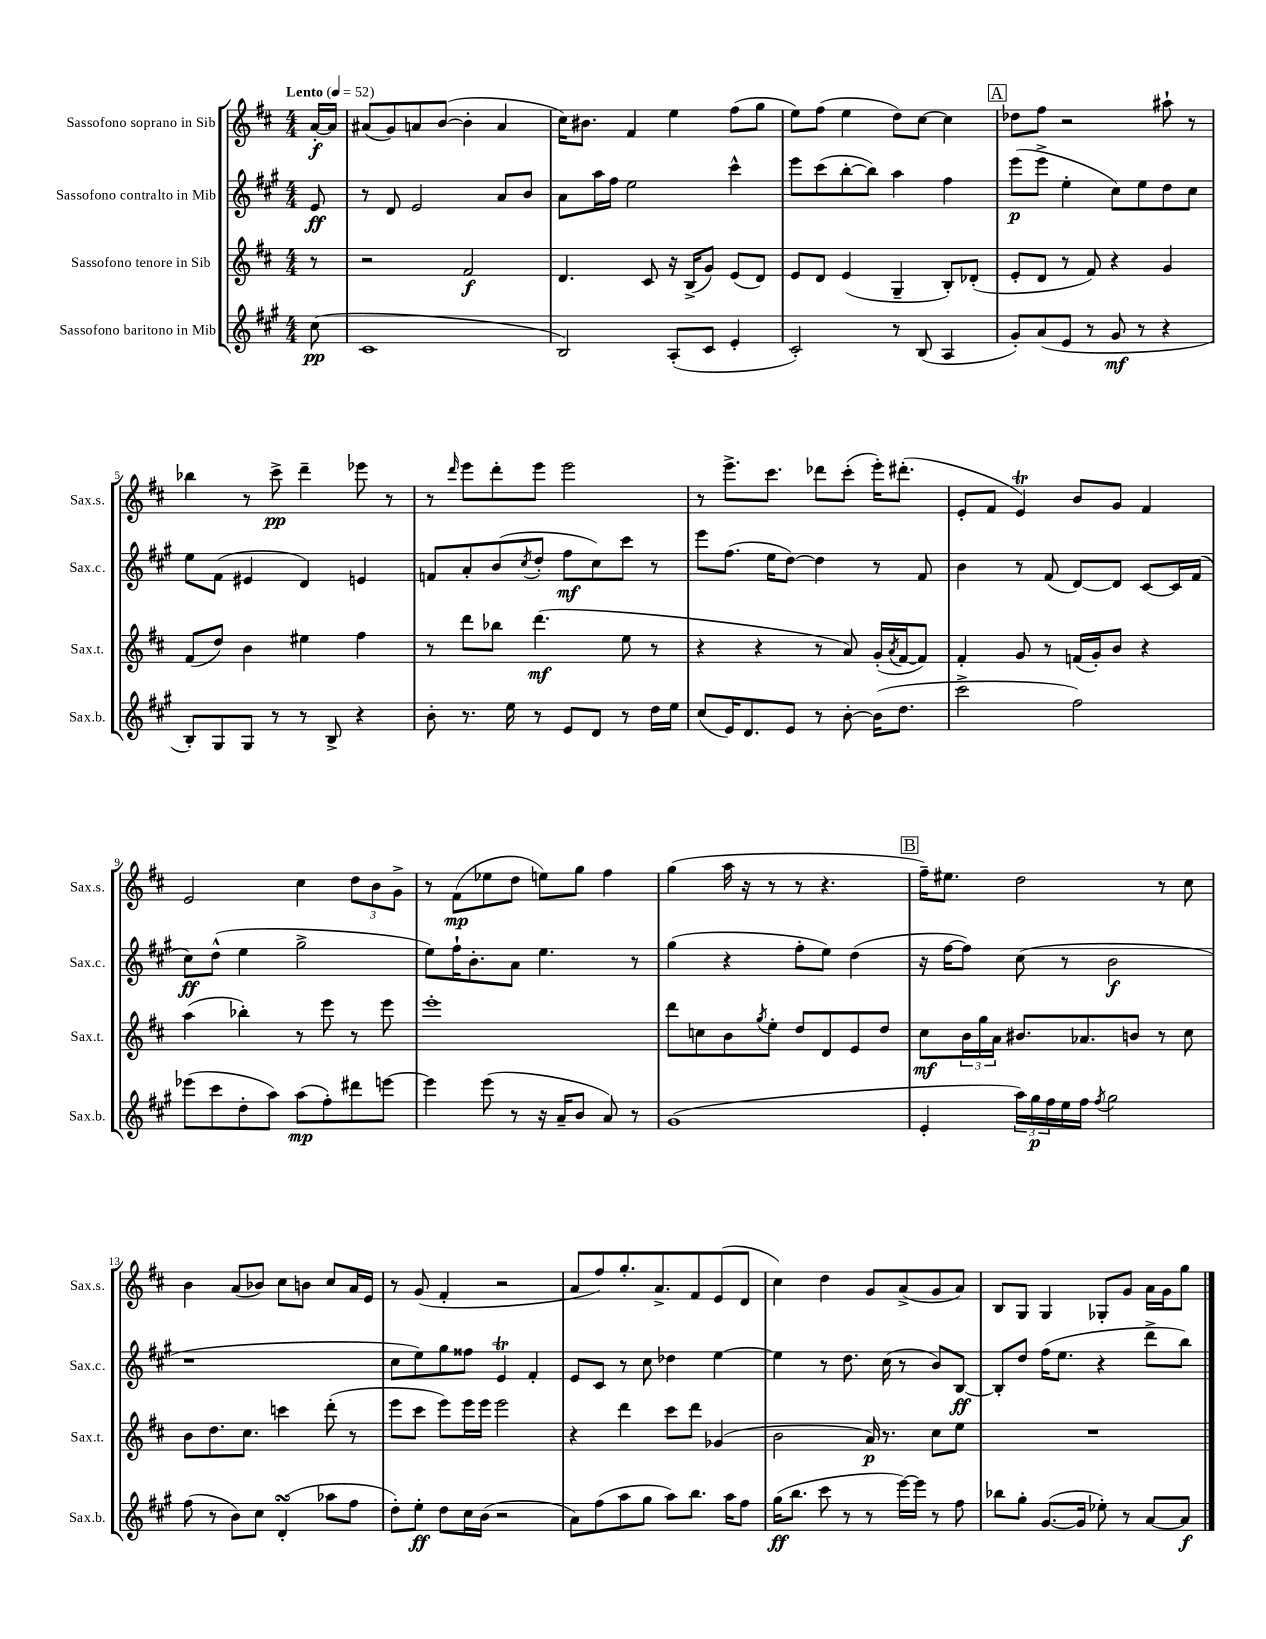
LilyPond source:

<<
\new StaffGroup <<
\new Staff = "s0" \with { instrumentName = "Sassofono soprano in Sib" shortInstrumentName = "Sax.s." } {
    \clef treble \key d \major \numericTimeSignature \time 4/4 \partial 8 \tempo "Lento" 4 = 52
    a'16~-.\f a'16 |
    ais'8( g'8) a'8 b'8~( b'4-. a'4 |
    cis''16) bis'8. fis'4 e''4 fis''8( g''8 |
    e''8) fis''8( e''4 d''8) cis''8~ cis''4 |
    \mark \markup { \box "A" } des''8 fis''8 r2 ais''8-! r8 |
    bes''4 r8 cis'''8->\pp d'''4-- ees'''8 r8 |
    r8 \grace { d'''16 } e'''8 d'''8-. e'''8 e'''2 |
    r8 e'''8.-> cis'''8. des'''8 cis'''8-.( e'''16-.) dis'''8.-.( |
    e'8-. fis'8 e'4\trill) b'8 g'8 fis'4 |
    e'2 cis''4 \tuplet 3/2 { d''8 b'8 g'8-> } |
    r8 fis'8\mp( ees''8 d''8 e''8) g''8 fis''4 |
    g''4( a''16 r16 r8 r8 r4. |
    \mark \markup { \box "B" } fis''16--) eis''8. d''2 r8 cis''8 |
    b'4 a'8( bes'8) cis''8 b'8 cis''8 a'16 e'16 |
    r8 g'8( fis'4-. r2 |
    a'8 fis''8) g''8.-. a'8.-> fis'8 e'8( d'8 |
    cis''4) d''4 g'8 a'8->( g'8 a'8) |
    b8 g8 g4 ges8-. g'8 a'16 g'16 g''8 \bar "|." |
}
\new Staff = "s1" \with { instrumentName = "Sassofono contralto in Mib" shortInstrumentName = "Sax.c." } {
    \clef treble \key a \major \numericTimeSignature \time 4/4 \partial 8
    e'8\ff |
    r8 d'8 e'2 a'8 b'8 |
    a'8 a''16 fis''16 e''2 cis'''4-^ |
    e'''8 cis'''8( b''8~-. b''8) a''4 fis''4 |
    \mark \markup { \box "A" } e'''8\p( e'''8-> e''4-. cis''8) e''8 d''8 cis''8 |
    e''8 fis'8( eis'4 d'4) e'4 |
    f'8 a'8-. b'8( \acciaccatura { cis''8 } d''8-. fis''8\mf cis''8) cis'''8 r8 |
    e'''8 fis''8.( e''16 d''8~) d''4 r8 fis'8 |
    b'4 r8 fis'8( d'8~) d'8 cis'8~ cis'16 fis'16( |
    cis''8\ff) d''8-^( e''4 gis''2-> |
    e''8) fis''16-! b'8.-. a'8 e''4. r8 |
    gis''4( r4 fis''8-. e''8) d''4( |
    \mark \markup { \box "B" } r16 fis''16~ fis''8) cis''8( r8 b'2\f |
    r1 |
    cis''8 e''8) gis''8 fisis''8 e'4\trill fis'4-. |
    e'8 cis'8 r8 cis''8 des''4 e''4~ |
    e''4 r8 d''8. cis''16( r8 b'8) b8~\ff |
    b8-. d''8 fis''16( e''8. r4 d'''8-> b''8) \bar "|." |
}
\new Staff = "s2" \with { instrumentName = "Sassofono tenore in Sib" shortInstrumentName = "Sax.t." } {
    \clef treble \key d \major \numericTimeSignature \time 4/4 \partial 8
    r8 |
    r2 fis'2\f |
    d'4. cis'8 r16 b16->( g'8) e'8( d'8) |
    e'8 d'8 e'4( g4-- b8-.) des'8-.( |
    \mark \markup { \box "A" } e'8-. d'8 r8 fis'8) r4 g'4 |
    fis'8( d''8) b'4 eis''4 fis''4 |
    r8 d'''8 bes''8 d'''4.\mf( e''8 r8 |
    r4 r4 r8 a'8) g'16-.( \acciaccatura { a'8 } fis'16~ fis'8) |
    fis'4-. g'8 r8 f'16( g'16-.) b'8 r4 |
    a''4( bes''4-.) r8 e'''8 r8 e'''8 |
    e'''1-. |
    d'''8 c''8 b'8 \acciaccatura { g''8 } e''8-. d''8 d'8 e'8 d''8 |
    \mark \markup { \box "B" } cis''8\mf \tuplet 3/2 { b'16 g''16 a'16 } bis'8. aes'8. b'8 r8 cis''8 |
    b'8 d''8. cis''8. c'''4 d'''8-.( r8 |
    e'''8 cis'''8 e'''8) e'''16 e'''16 e'''2 |
    r4 d'''4 cis'''8 d'''8 ges'4( |
    b'2 a'16\p) r8. cis''8 e''8 |
    R1 \bar "|." |
}
\new Staff = "s3" \with { instrumentName = "Sassofono baritono in Mib" shortInstrumentName = "Sax.b." } {
    \clef treble \key a \major \numericTimeSignature \time 4/4 \partial 8
    cis''8\pp( |
    cis'1 |
    b2) a8-.( cis'8 e'4-. |
    cis'2-.) r8 b8( a4 |
    \mark \markup { \box "A" } gis'8-.) a'8( e'8 r8 gis'8\mf r8 r4 |
    b8-.) gis8 gis8 r8 r8 b8-> r4 |
    b'8-. r8. e''16 r8 e'8 d'8 r8 d''16 e''16 |
    cis''8( e'16) d'8. e'8 r8 b'8~-. b'16( d''8. |
    cis'''2-> fis''2) |
    ees'''8( cis'''8 d''8-. a''8) a''8\mp( fis''8-.) dis'''8 e'''8~ |
    e'''4 e'''8( r8 r16 a'16-- b'8 a'8) r8 |
    gis'1( |
    \mark \markup { \box "B" } e'4-. \tuplet 3/2 { a''16) gis''16\p fis''16 } e''16 fis''16 \acciaccatura { fis''8 } gis''2 |
    fis''8( r8 b'8) cis''8 d'4-.\turn( aes''8 fis''8 |
    d''8-.) e''8-.\ff d''8 cis''16 b'16( r2 |
    a'8) fis''8( a''8 gis''8 a''8) b''8. a''16 fis''8 |
    gis''16\ff( b''8. cis'''8 r8 r8 e'''16~) e'''16 r8 fis''8 |
    bes''8 gis''8-. gis'8.~( gis'16 ees''8-.) r8 a'8~ a'8\f \bar "|." |
}
>>
>>
